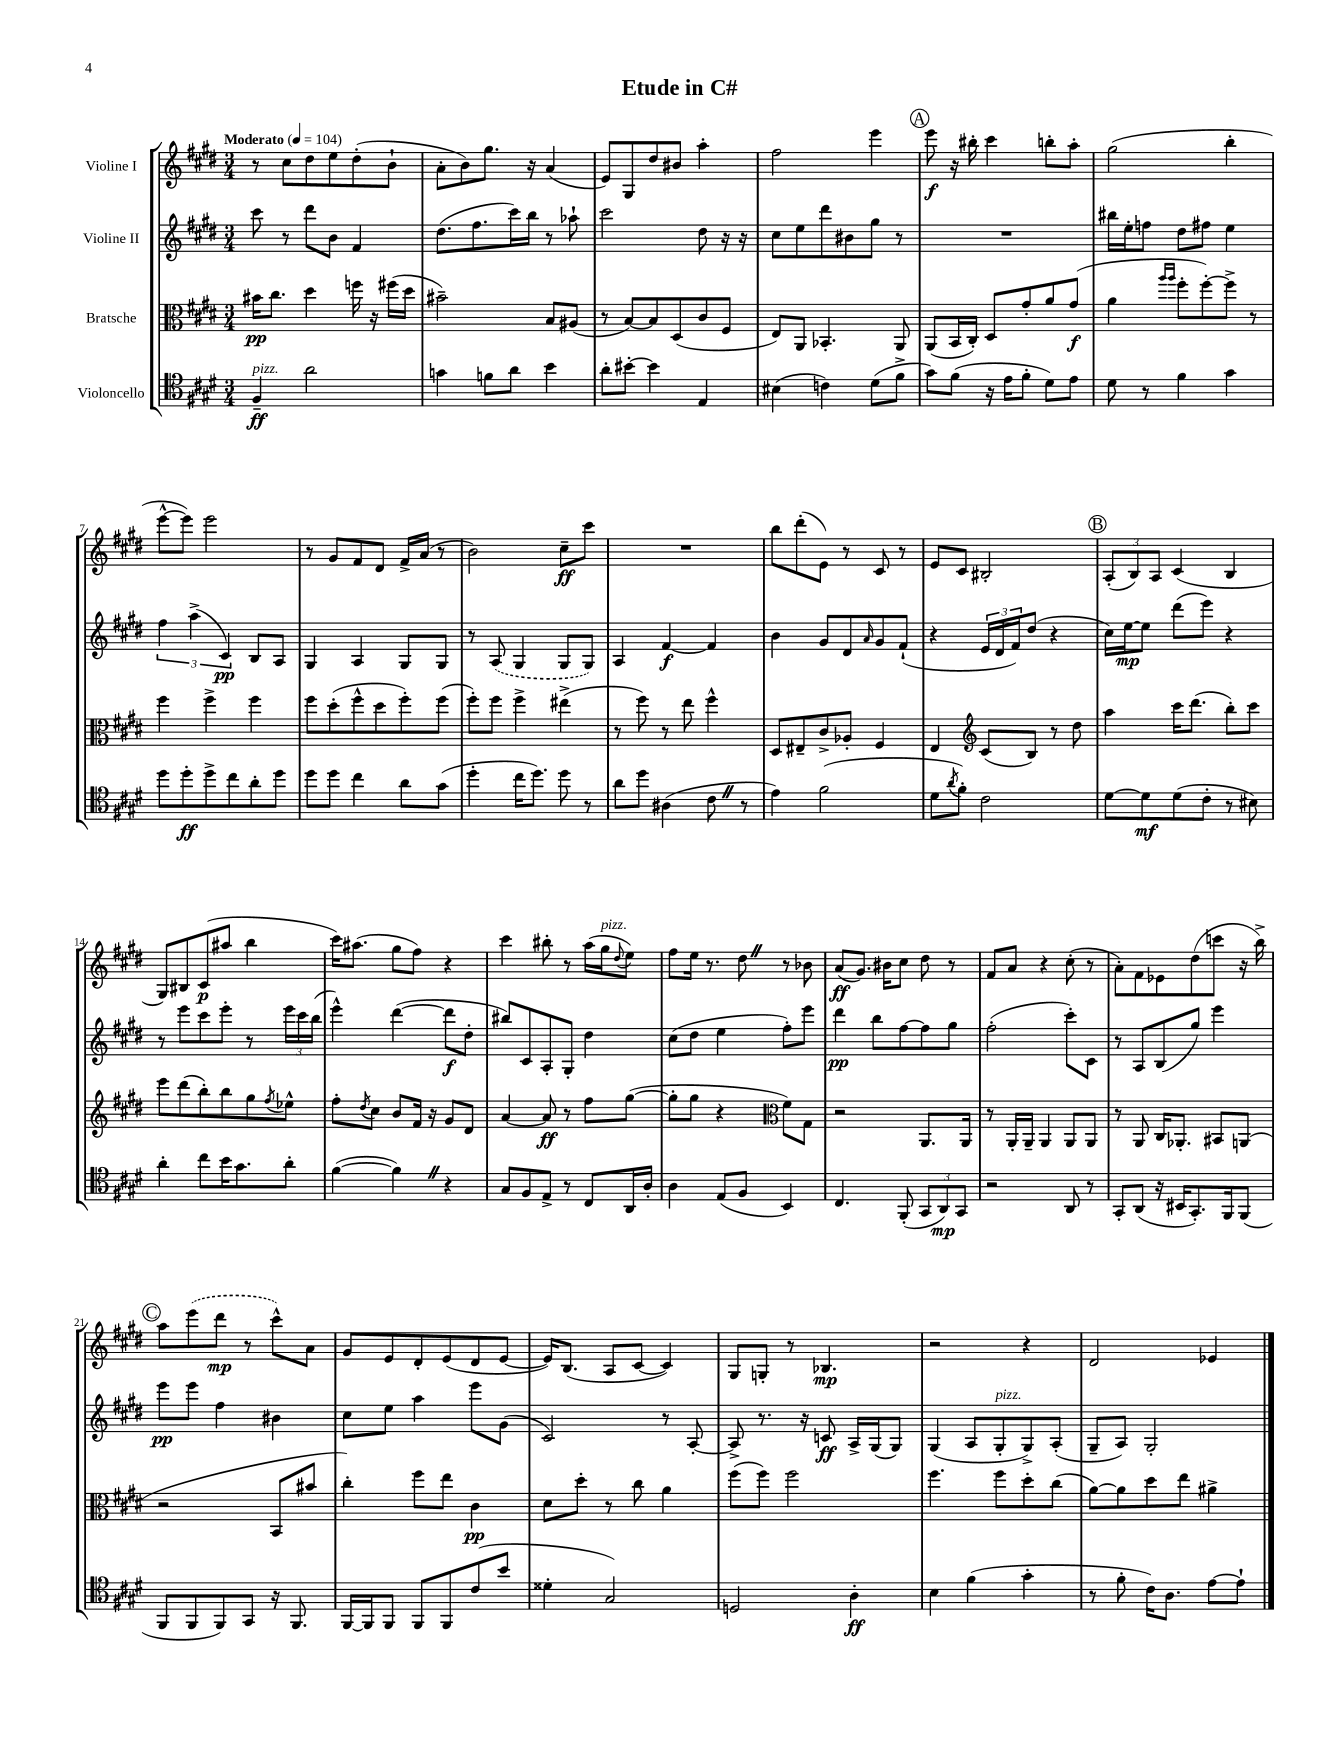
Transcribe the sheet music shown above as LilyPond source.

\header { title = "Etude in C#" }
<<
\new StaffGroup <<
\new Staff = "s0" \with { instrumentName = "Violine I" } {
    \clef treble \key e \major \numericTimeSignature \time 3/4 \tempo "Moderato" 4 = 104
    r8 cis''8 dis''8 e''8 dis''8-.( b'8-! |
    a'8-. b'8) gis''8. r16 a'4( |
    e'8) gis8 dis''8 bis'8 a''4-. |
    fis''2 e'''4 |
    \mark \markup { \circle "A" } e'''8\f r16 bis''16-. cis'''4 b''8-. a''8-. |
    gis''2( b''4-. |
    e'''8~-^ e'''8) e'''2 |
    r8 gis'8 fis'8 dis'8 fis'16-> a'16( r8 |
    b'2) cis''8--\ff cis'''8 |
    R2. |
    b''8 dis'''8-.( e'8) r8 cis'8 r8 |
    e'8 cis'8 bis2-. |
    \mark \markup { \circle "B" } \tuplet 3/2 { a8-.( b8) a8 } cis'4( b4 |
    gis8) bis8 cis'8\p( ais''8 b''4 |
    cis'''16) ais''8.( gis''8 fis''8) r4 |
    cis'''4 bis''8-. r8 a''16( gis''16^\markup { \italic "pizz." } \appoggiatura { dis''8 } e''8) |
    fis''8 e''16 r8. dis''8 \once \override BreathingSign.text = \markup { \musicglyph "scripts.caesura.straight" } \breathe r8 bes'8 |
    a'8\ff( gis'8.) bis'16 cis''8 dis''8 r8 |
    fis'8 a'8 r4 cis''8-.( r8 |
    a'8-.) fis'8 ees'8 dis''8( c'''8 r16 b''16->) |
    \mark \markup { \circle "C" } a''8 \once \slurDashed e'''8( dis'''8\mp r8 cis'''8-^) a'8 |
    gis'8 e'8 dis'8-. e'8( dis'8 e'8~ |
    e'16) b8.( a8 cis'8~ cis'4) |
    gis8 g8-. r8 bes4.\mp |
    r2 r4 |
    dis'2 ees'4 \bar "|." |
}
\new Staff = "s1" \with { instrumentName = "Violine II" } {
    \clef treble \key e \major \numericTimeSignature \time 3/4
    cis'''8 r8 dis'''8 b'8 fis'4 |
    dis''8.( fis''8. cis'''16) b''16 r8 aes''8-! |
    cis'''2 dis''8 r16 r16 |
    cis''8 e''8 dis'''8 bis'8 gis''8 r8 |
    \mark \markup { \circle "A" } R2. |
    bis''16 e''16-. f''8 dis''8 fis''8 e''4 |
    \tuplet 3/2 { fis''4 a''4->( cis'4\pp) } b8 a8 |
    gis4 a4 gis8 gis8 |
    r8 \once \slurDashed a8( gis4 gis8 gis8) |
    a4 fis'4~\f fis'4 |
    b'4 gis'8 dis'8 \grace { a'16 } gis'8 fis'8-!( |
    r4 \tuplet 3/2 { e'16 dis'16 fis'16) } dis''8( r4 |
    \mark \markup { \circle "B" } cis''16) e''16~\mp e''8 dis'''8( e'''8) r4 |
    r8 e'''8 cis'''8 e'''8-. r8 \tuplet 3/2 { e'''16 cis'''16 b''16( } |
    e'''4-^) dis'''4~( dis'''8\f dis''8-. |
    bis''8) cis'8 a8-. gis8-. dis''4 |
    cis''8( dis''8 e''4 fis''8-.) e'''8 |
    dis'''4\pp b''8 fis''8~ fis''8 gis''8 |
    fis''2-.( cis'''8-.) cis'8 |
    r8 a8 b8( gis''8) e'''4 |
    \mark \markup { \circle "C" } e'''8\pp e'''8 fis''4 bis'4 |
    cis''8 e''8 a''4 e'''8 gis'8( |
    cis'2) r8 a8~-. |
    a8-> r8. r16 c'8\ff a16-> gis16( gis8) |
    gis4( a8 gis8-.^\markup { \italic "pizz." } gis8->) a8-.( |
    gis8-- a8) gis2-. \bar "|." |
}
\new Staff = "s2" \with { instrumentName = "Bratsche" } {
    \clef alto \key e \major \numericTimeSignature \time 3/4
    bis'16\pp cis''8. dis''4 f''16 r16 fis''16( dis''16 |
    bis'2--) b8 ais8( |
    r8 b8~) b8 dis8( cis'8 fis8 |
    e8) a,8 bes,4.-. a,8 |
    \mark \markup { \circle "A" } a,8( b,16 cis16-.) dis8 gis'8-. a'8 gis'8\f( |
    a'4 \grace { a''16 a''16 } fis''8-. fis''8~-.) fis''8-> r8 |
    fis''4 fis''4-> fis''4 |
    fis''8 dis''8-.( fis''8-^ dis''8 fis''8-.) fis''8( |
    fis''8-.) fis''8 fis''4-> eis''4->( |
    r8 fis''8) r8 e''8 fis''4-^ |
    dis8 eis8-- cis'8-> aes8-. fis4 |
    e4 \clef treble cis'8( b8) r8 dis''8 |
    \mark \markup { \circle "B" } a''4 cis'''16 dis'''8.( b''8-.) cis'''8 |
    e'''8 dis'''8( b''8-.) b''8 gis''8 \acciaccatura { fis''8 } ees''8-^ |
    fis''8-. \acciaccatura { dis''8 } cis''8 b'8 fis'16 r16 gis'8 dis'8 |
    a'4~ a'8\ff r8 fis''8 gis''8~( |
    gis''8-. gis''8 r4 \clef alto fis'8) gis8 |
    r2 a,8. a,16 |
    r8 a,16-. a,16-- a,4 a,8 a,8 |
    r8 a,8 cis16 aes,8.-. bis,8 a,8( |
    \mark \markup { \circle "C" } r2 b,8 bis'8 |
    cis''4-.) fis''8 e''8 cis'4\pp |
    dis'8 dis''8-. r8 cis''8 a'4 |
    fis''8( fis''8) fis''2 |
    fis''4. fis''8 dis''8-. cis''8( |
    a'8~) a'8 dis''8 e''8 ais'4-> \bar "|." |
}
\new Staff = "s3" \with { instrumentName = "Violoncello" } {
    \clef tenor \key e \major \numericTimeSignature \time 3/4
    fis4--\ff^\markup { \italic "pizz." } a'2 |
    g'4 f'8 a'8 b'4 |
    a'8-. bis'8~-. bis'4 e4 |
    bis4( c'4) dis'8( fis'8-> |
    \mark \markup { \circle "A" } gis'8) fis'8( r16 e'16 fis'8-. dis'8) e'8 |
    dis'8 r8 fis'4 gis'4 |
    dis''8 dis''8-.\ff dis''8-> cis''8 a'8-. dis''8 |
    dis''8 dis''8 cis''4 a'8 gis'8( |
    dis''4-. cis''16 dis''8.) dis''8 r8 |
    a'8 dis''8 ais4( cis'8 \once \override BreathingSign.text = \markup { \musicglyph "scripts.caesura.straight" } \breathe r8 |
    e'4) fis'2( |
    dis'8 \acciaccatura { a'8 } fis'8-.) cis'2 |
    \mark \markup { \circle "B" } dis'8~ dis'8\mf dis'8( cis'8-. r8 bis8) |
    a'4-. cis''8 b'16 gis'8. a'8-. |
    fis'4~( fis'4) \once \override BreathingSign.text = \markup { \musicglyph "scripts.caesura.straight" } \breathe r4 |
    gis8 fis8 e8-> r8 cis8 a,16 a16-. |
    a4 e8( fis8 b,4) |
    cis4. fis,8-.( \tuplet 3/2 { gis,8 a,8\mp) gis,8 } |
    r2 a,8 r8 |
    gis,8-. a,8( r16 bis,16 gis,8.-.) fis,16 fis,8( |
    \mark \markup { \circle "C" } fis,8 fis,8 fis,8) gis,8 r16 fis,8. |
    fis,16~ fis,16 fis,8 fis,8 fis,8 cis'8( b'8 |
    disis'4-. gis2) |
    d2 a4-.\ff |
    b4 fis'4( gis'4-. |
    r8 fis'8-. cis'16) a8. e'8~ e'8-! \bar "|." |
}
>>
>>
